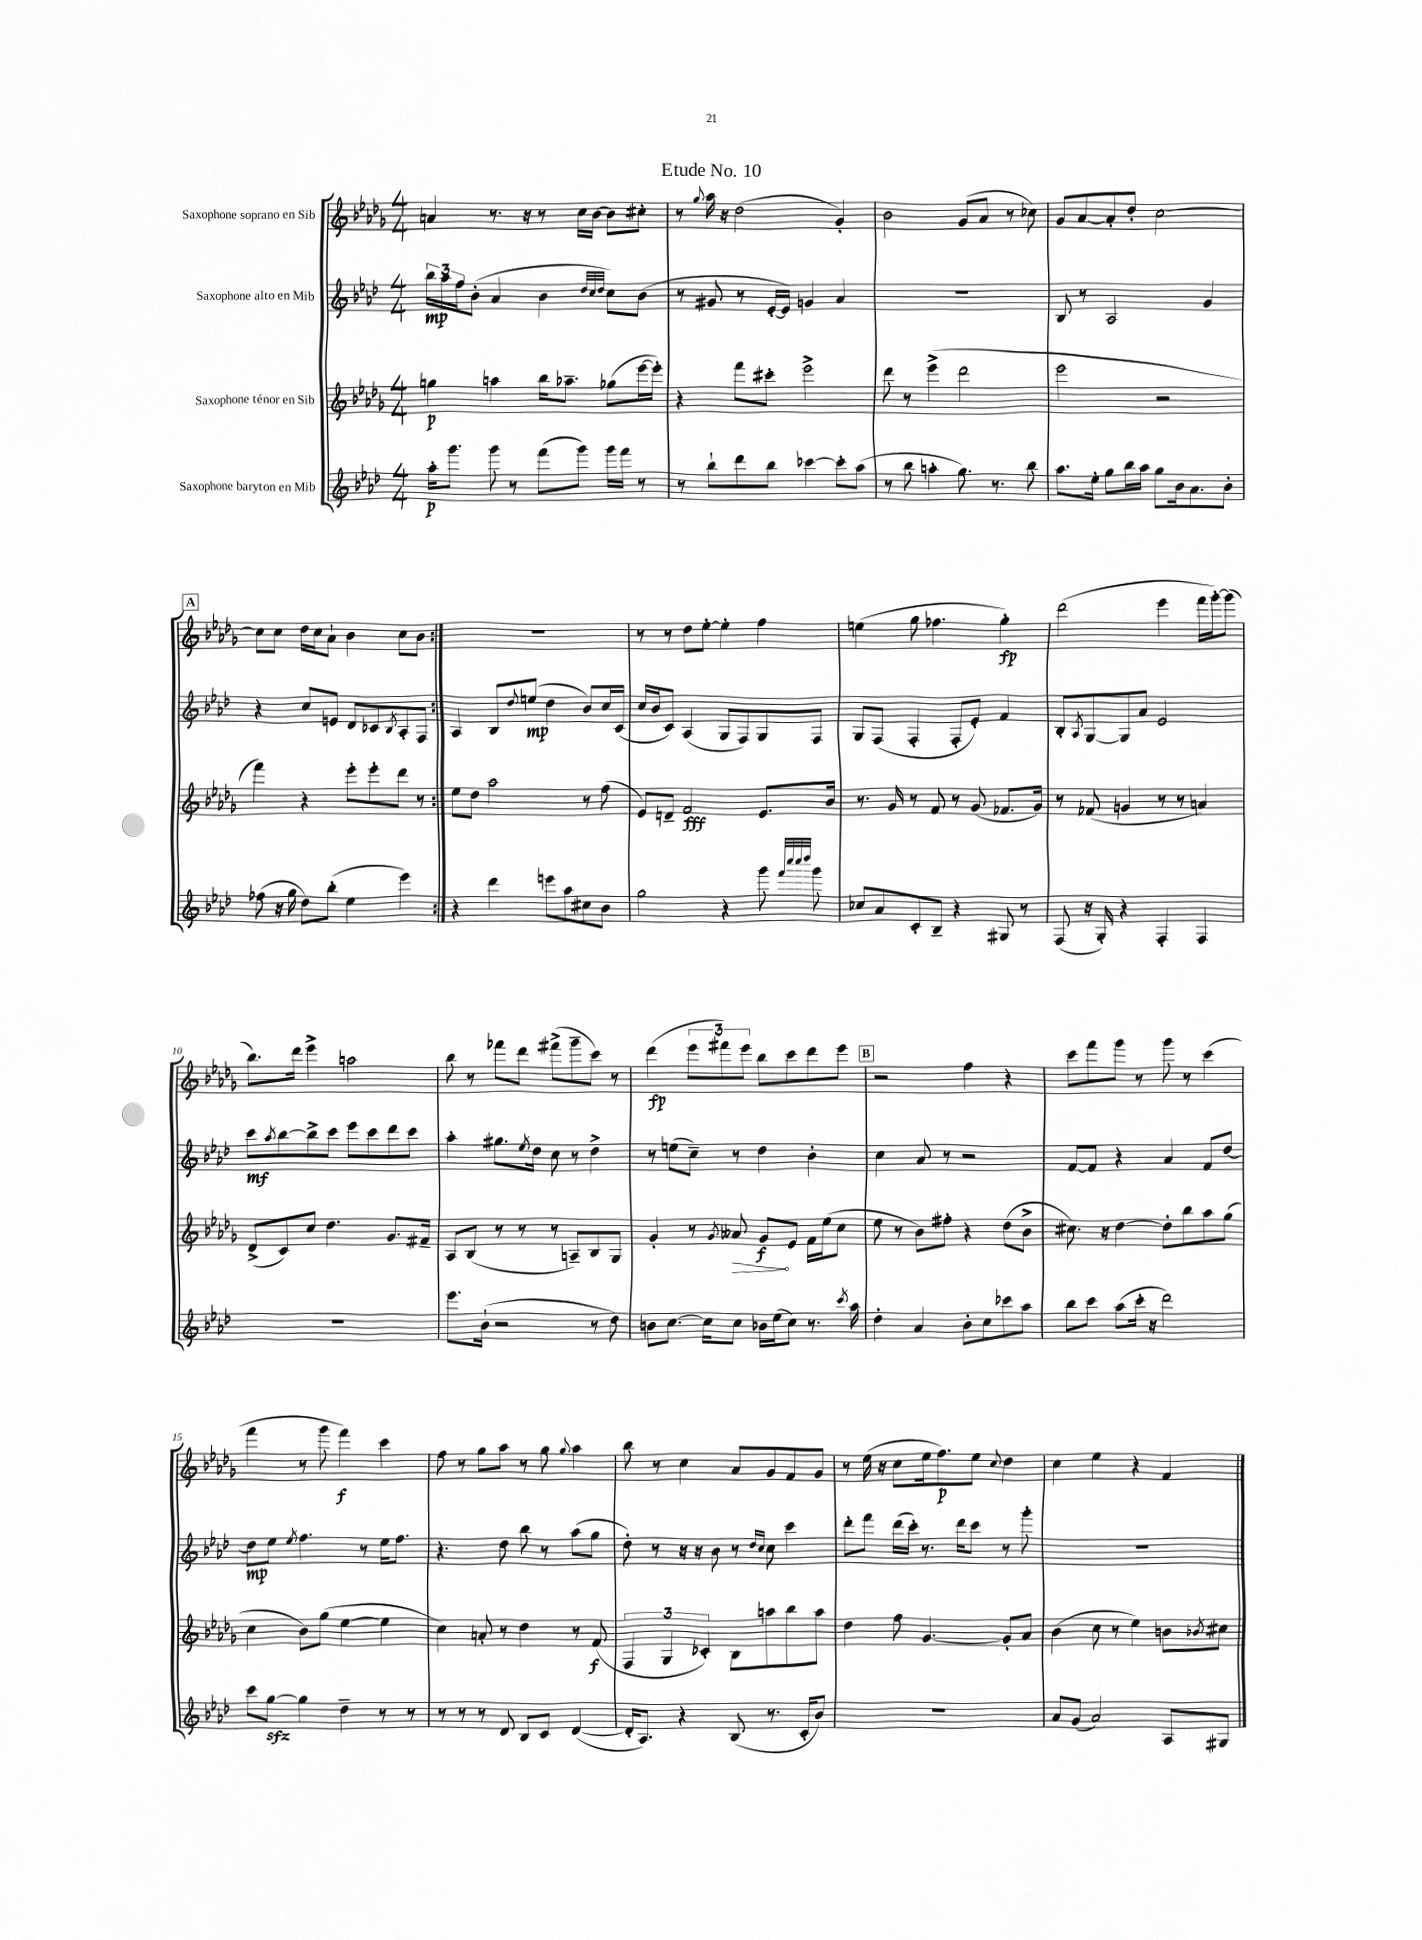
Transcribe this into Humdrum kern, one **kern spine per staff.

**kern	**kern	**kern	**kern
*staff4	*staff3	*staff2	*staff1
*clefG2	*clefG2	*clefG2	*clefG2
*k[b-e-a-d-]	*k[b-e-a-d-g-]	*k[b-e-a-d-]	*k[b-e-a-d-g-]
*M4/4	*M4/4	*M4/4	*M4/4
16aa-'\LK	4gg\	24bb-\LL	4a/
.	.	24aa-\	.
8.ggg\J	.	.	.
.	.	24ff\J	.
.	.	(8b-'\J	.
8ggg\	4aa\	4a-/	8.r
8r	.	.	.
.	.	.	16r
(8fff\L	16bb-\LK	4b-\	8r
.	8.aa-~\J	.	.
8ggg\J)	.	.	16cc\LL
.	.	.	[16b-\JJ
.	.	32qqdd-/LLL	.
.	.	32qqcc/	.
.	.	32qqdd-/JJJ	.
16ggg\LL	(8gg-\L	8cc\L)	8b-\]L
16fff\JJ	.	.	.
8r	[16eee-\L	(8b-\J	8cc#'\J
.	16eee-'\]JJ)	.	.
=	=	=	=
8r	4r	8r	8r
.	.	.	8qqgg-/
8bb-`\L	.	8g#/	16aa-\
.	.	.	16r
8ddd-\	8fff\L	8r	(2dd-\
8bb-\J	8ccc#'\J	[16e-'/LL	.
.	.	16e-/]JJ)	.
[4ccc-\	2eee-^\	4g/	.
8ccc-'\]L	.	4a-/	4g-'/)
(8aa-\J	.	.	.
=	=	=	=
8r	8ddd-\	1r	2b-\
8bb-\	8r	.	.
4aa'\	(4eee-^\	.	.
8.gg\)	2ddd-\	.	(8g-/L
.	.	.	8a-/J
8.r	.	.	.
.	.	.	8r
8bb-\	.	.	8cc-\)
=	=	=	=
8.aa-\L	2eee-\	8B-/	8g-/L
.	.	8r	[8a-/
16ee-'\Jk	.	.	.
8gg\L	.	2A-/	8a-'/]
16bb-\L	.	.	8dd-'/J
16aa-\JJ	.	.	.
8gg\L	2r	.	[2cc\
16b-\k	.	.	.
8.a-\	.	.	.
.	.	4g/	.
8b-'\J	.	.	.
=	=	=	=
(8ff-\	4fff\)	4r	8cc\]L
16r	.	.	8cc\J
16gg\	.	.	.
8dd-\L)	4r	8cc/L	16dd-\LL
.	.	.	16cc\J
(8bb-'\J	.	8e/J	8a-`\J
4ee-\	8eee-'\L	8d-/L	4b-\
.	8eee-'\	8c-/	.
.	.	8qB-/	.
4eee-\)	8ddd-\J	8A-'/	8cc\L
.	8r	8F/J	8b-\J
=:|!	=:|!	=:|!	=:|!
4r	8ee-\L	4A-/	1r
.	8dd-\J	.	.
4ddd-\	2aa-\	8B-/L	.
.	.	8qqdd-/	.
.	.	(8ee/J	.
8eee\L	.	4dd-\	.
8aa-\	.	.	.
8cc#\	8r	8b-/L)	.
8b-\J	(8ff\	16cc/L	.
.	.	(16c/JJ	.
=	=	=	=
2gg\	8e-/L)	16cc/LL	8r
.	.	16b-/J	.
.	8d~/J	8c/J)	8r
.	2f/	(4A-/	8dd-\L
.	.	.	[8ee-'\J
4r	.	8G/L	4ee-'\]
.	.	8F/)	.
8ggg\	8.e-/L	8G/	4ff\
32qqfff/LLL	.	.	.
32qqcccc/	.	.	.
32qqcccc/	.	.	.
32qqdddd-/JJJ	.	.	.
8ggg\	.	8F/J	.
.	16b-/Jk	.	.
=	=	=	=
8cc-/L	8.r	8G/L	(4ee\
8a-/	.	(8F/J	.
.	16g-/	.	.
8c'/	8r	4F'/	8gg-\
8B-~/J	8f/	.	4.ff-\
4r	8r	8F'/L	.
.	(8g-/	8e-'/J)	.
8G#/	8.f-/L	4f/	4gg-'\)
8r	.	.	.
.	16g-/Jk)	.	.
=	=	=	=
(8F/	8r	8B-'/L	(2ddd-\
.	.	8qA-/	.
16r	(8f-/	[8G/	.
16G'/)	.	.	.
4r	4g/	8G/]	.
.	.	8a-/J	.
4F'/	8r	2e-/	4eee-\
.	8r	.	.
4F/	4a/)	.	16fff\LL
.	.	.	[16ggg-'\J)
.	.	.	(8ggg-\]J
=	=	=	=
1r	(8d-^/L	8ccc\L	8.bb-\L)
.	.	8qaa-/	.
.	8c/)	[8bb-\	.
.	.	.	16ddd-\Jk
.	8cc/J	8bb-^\]	4eee-^\
.	4.dd-\	8ccc\J	.
.	.	8eee-\L	2aa\
.	.	8ccc\	.
.	8.g-/L	8ddd-\	.
.	.	8ccc\J	.
.	16f#~/Jk	.	.
=	=	=	=
8.eee-\L	8A-/L	4aa-'\	8bb-\
.	(8B-/J	.	8r
(16b-`\Jk	.	.	.
2r	8r	8.gg#\L	8fff-\L
.	8r	.	8ddd-\J
.	.	8qee-/	.
.	.	16dd-\Jk	.
.	8r	8cc\	(8fff#^\L
.	8A~/L)	8r	8ggg-~\
8r	8B-/	4dd-^\	8ccc\J)
8dd-\)	8G-/J	.	8r
=	=	=	=
8b\L	4g-'/	8r	(4ddd-\
[8.cc\J	.	(8ee\L	.
.	8r	8cc~\J)	12eee-\L
16cc\]LK	.	.	.
.	.	.	12fff#\)
.	8qg-/	.	.
8cc\J	8a--/	8r	.
.	.	.	12eee-\J
16b-\LL	8g-/L	4dd-\	8bb-\L
(16ee-\J	.	.	.
8cc\J)	8e-/J	.	8ccc\
8.r	16f\LL	4b-'\	8ddd-\
.	(16ee-\J	.	.
.	8cc\J	.	8eee-\J
8qccc/	.	.	.
16aa-\	.	.	.
=	=	=	=
4dd-'\	8ee-\	4cc\	2r
.	8r	.	.
4a-/	8b-\L)	8a-/	.
.	8ff#'\J	8r	.
8b-'\L	4r	2r	4ff\
8cc\	.	.	.
8ccc-\	(8dd-\L	.	4r
8aa-\J	8b-^\J	.	.
=	=	=	=
8bb-\L	8.cc#\)	[8f/L	8ccc\L
8ccc\J	.	8f/]J	8fff\
.	16r	.	.
(8aa-\L	[4dd-\	4r	8ggg-\J
16ccc'\Jk	.	.	8r
16r	.	.	.
2ddd-\)	8dd-'\]L	4a-/	8ggg-\
.	8bb-\	.	8r
.	8aa-\	8f/L	(4ccc\
.	(8gg-\J	[8dd-/J	.
=	=	=	=
8ccc\L	4cc\	8dd-\]L	4fff\
[8gg\J	.	8ee-\J	.
.	.	8qee-/	.
4gg\]	8b-\L)	4.ff\	8r
.	(8gg-\J	.	8ggg-\
4dd-~\	[4ee-\	.	4fff\)
.	.	8r	.
8r	4ee-\]	16ee-\LK	4ccc\
.	.	8.ff\J	.
8r	.	.	.
=	=	=	=
8r	4cc\)	4.r	8ff\
8r	.	.	8r
8r	8a'/	.	8gg-\L
8d-/	8r	8dd-\	8aa-\J
8B-/L	4dd-\	8bb-\	8r
8c/J	.	8r	8gg-\
.	.	.	8qqgg-/
([4d-/	8r	(8aa-\L	4aa-\
.	(8f/	8gg\J	.
=	=	=	=
16d-'/]LK	6F/	8dd-'\)	8bb-\
8.A-/J)	.	.	.
.	.	8r	8r
.	6G-/	.	.
4r	.	16r	4cc\
.	.	16r	.
.	6c-'/)	.	.
.	.	8b-\	.
(8B-/	8B-\L	8r	8a-/L
.	.	16qqdd-/LL	.
.	.	16qqcc/JJ	.
8.r	8aa\	8cc\	8g-/
.	8bb-\	4ccc\	8f/
16c'/LK	.	.	.
8b-/J)	8aa\J	.	8g-/J
=	=	=	=
1r	4dd-\	8ddd-'\L	8r
.	.	8fff\J	(16ee-\
.	.	.	16r
.	8ff\	(16ddd-\LL	8cc\L
.	.	16ccc'\JJ)	.
.	[4.g-/	8.r	16ee-\k
.	.	.	8.ff\)
.	.	16ddd-\LK	.
.	.	8ccc\J	8ee-\J
.	.	.	8qqcc/
.	8g-'/]L	8r	4dd-\
.	8a-/J	8ggg'\	.
=	=	=	=
8a-/L	(4b-\	1r	4cc\
(8g/J	.	.	.
2a-/)	8cc\	.	4ee-\
.	8r	.	.
.	4ee-\)	.	4r
8A-/L	8b\L	.	4f/
.	8qb-/	.	.
8G#/J	8cc#\J	.	.
==	==	==	==
*-	*-	*-	*-
